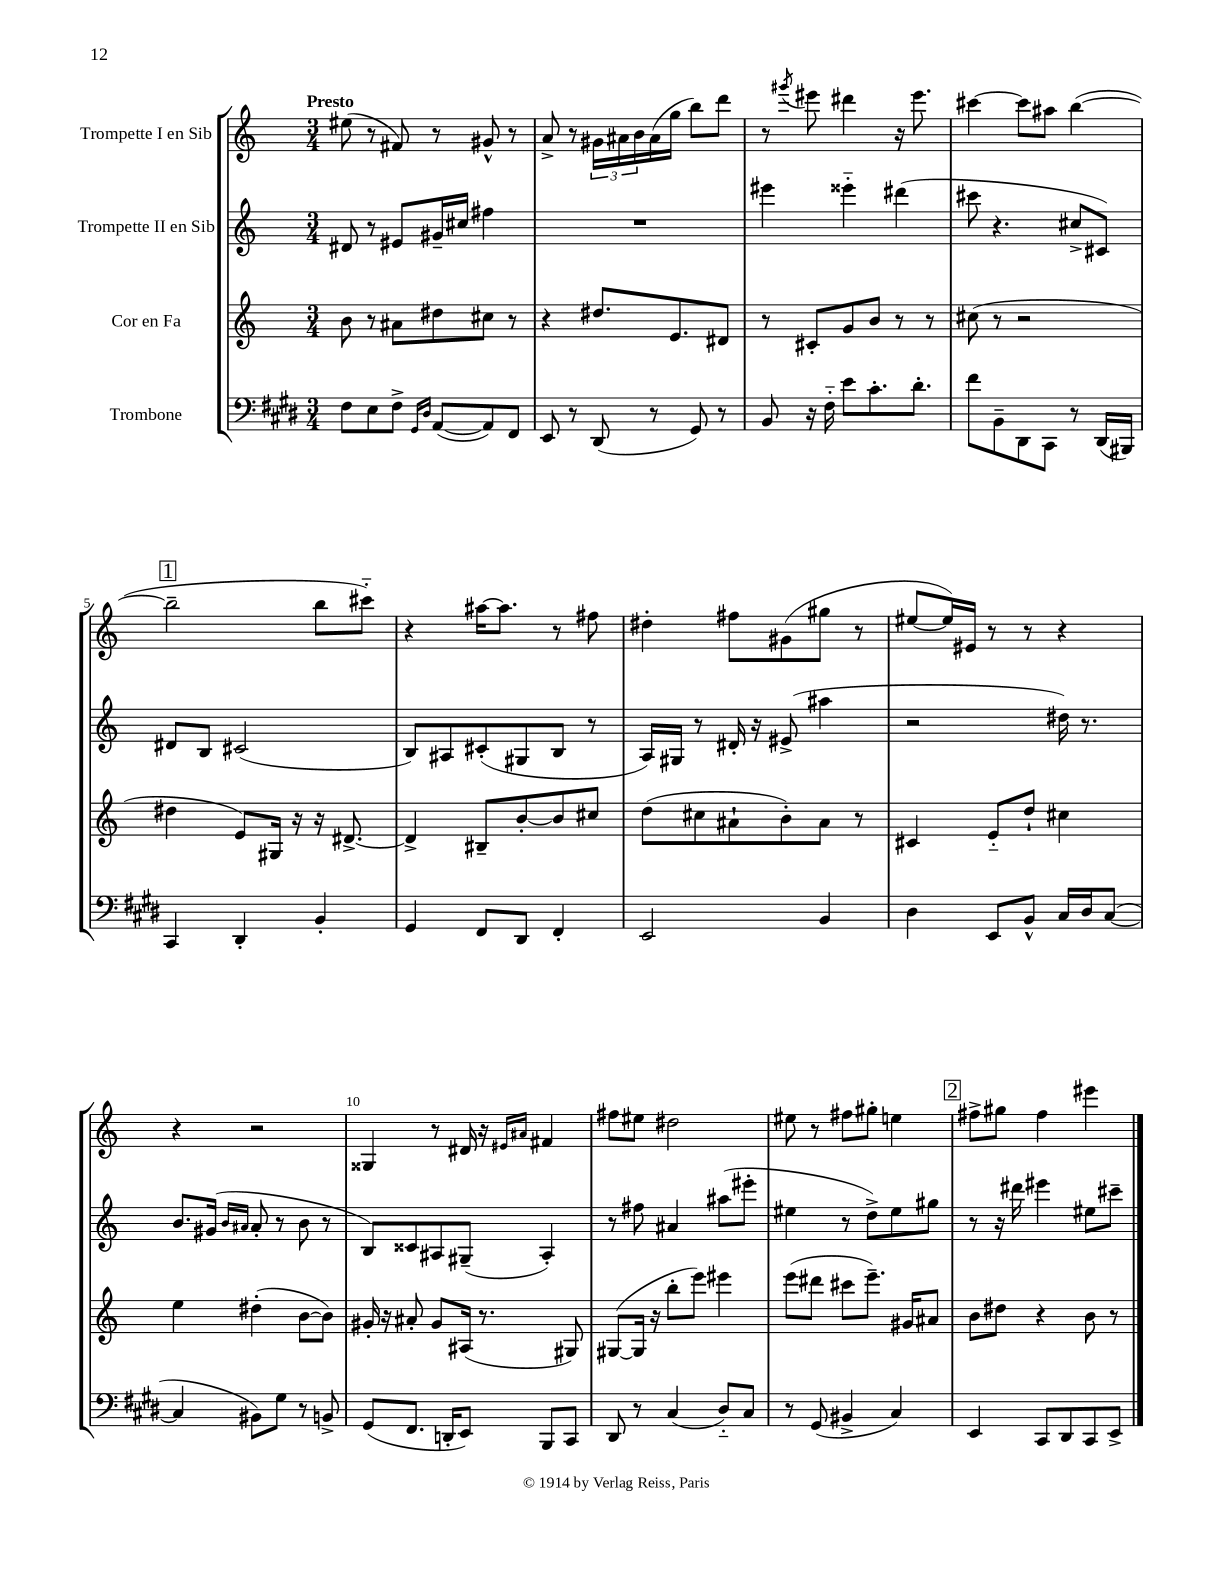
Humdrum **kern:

**kern	**kern	**kern	**kern
*staff4	*staff3	*staff2	*staff1
*clefF4	*clefG2	*clefG2	*clefG2
*k[f#c#g#d#]	*k[]	*k[]	*k[]
*M3/4	*M3/4	*M3/4	*M3/4
8F#\L	8b\	8d#/	(8ee#\
8E\	8r	8r	8r
8F#^\J	8a#\L	8e#/L	8f#/)
16qqGG#/LL	.	.	.
16qqD#/JJ	.	.	.
([8AA/L	8dd#\	16g#~/L	8r
.	.	16cc#/JJ	.
8AA/])	8cc#\J	4ff#\	8g#^^/
8FF#/J	8r	.	8r
=	=	=	=
8EE/	4r	2.r	8a^/
8r	.	.	8r
(8DD#/	8.dd#/L	.	24g#\LL
.	.	.	24a#\
.	.	.	24b\
8r	.	.	(16a#\
.	8.e/	.	16gg\JJ
8GG#/)	.	.	8bb\L)
8r	8d#/J	.	8ddd\J
=	=	=	=
8BB/	8r	4eee#\	8r
.	.	.	8qggg#/
16r	8c#'/L	.	8eee#\
16F#'~\	.	.	.
8e\L	8g/	4eee##'~\	4ddd#\
8.c#'\	8b/J	.	.
.	8r	(4ddd#\	16r
8.d#'\J	.	.	8.eee#\
.	8r	.	.
=	=	=	=
8f#\L	(8cc#\	8ccc#\	[4ccc#\
8BB~\	8r	4.r	.
8DD#\	2r	.	8ccc#\]L
8CC#\J	.	.	8aa#\J
8r	.	8cc#^/L	([4bb\
(16DD#/LL	.	8c#/J)	.
16BBB#/JJ)	.	.	.
=	=	=	=
4CC#/	4dd#\	8d#/L	2bb~\]
.	.	8B/J	.
4DD#'/	8e/L)	(2c#/	.
.	16G#/Jk	.	.
.	16r	.	.
4BB'/	16r	.	8bb\L
.	[8.d#^/	.	.
.	.	.	8ccc#'~\J)
=	=	=	=
4GG#/	4d#^/]	8B/L)	4r
.	.	8A#/	.
8FF#/L	8B#~/L	(8c#'/	[16aa#\LK
.	.	.	8.aa#\]J
8DD#/J	[8b'/	8G#/	.
4FF#'/	8b/]	8B/J	8r
.	8cc#/J	8r	8ff#\
=	=	=	=
2EE/	(8dd\L	16A/LL)	4dd#'\
.	.	16G#/JJ	.
.	8cc#\	8r	.
.	8a#`\	16d#'/	8ff#\L
.	.	16r	.
.	8b'\)	(8e#^/	(8g#\
4BB/	8a#\J	4aa#\	8gg#\J
.	8r	.	8r
=	=	=	=
4D#\	4c#/	2r	[8ee#/L
.	.	.	16ee#/]L)
.	.	.	16e#/JJ
8EE/L	8e'~/L	.	8r
8BB^^/J	8dd`/J	.	8r
16C#/LL	4cc#\	16dd#\)	4r
16D#/J	.	8.r	.
([8C#/J	.	.	.
=	=	=	=
4C#/]	4ee\	8.b/L	4r
.	.	(16g#/Jk	.
.	.	16qqb/LL	.
.	.	16qqa#/JJ	.
8BB#\L)	(4dd#'\	8a#'/	2r
8G#\J	.	8r	.
8r	[8b\L	8b\	.
8BB^/	8b\]J)	8r	.
=	=	=	=
(8GG#/L	16g#'/	8B/L)	4G##/
.	16r	.	.
8.FF#/J	8a#'/	8c##/	.
.	8g#/L	8A#/	8r
16DD'/LK	.	.	.
8EE/J)	(16A#/Jk	(8G#~/J	16d#/
.	8.r	.	16r
.	.	.	16qqe#/LL
.	.	.	16qqa#/JJ
8BBB/L	.	4A#'/)	4f#/
8CC#/J	8G#/)	.	.
=	=	=	=
8DD#/	([8G#/L	8r	8ff#\L
8r	16G#/]Jk	8ff#\	8ee#\J
.	16r	.	.
(4C#/	8bb'\L	4a#/	2dd#\
.	8eee\J)	.	.
8D#'~/L)	4eee#\	(8aa#\L	.
8C#/J	.	8eee#'\J	.
=	=	=	=
8r	(8eee\L	4ee#\	8ee#\
(8GG#/	8ddd#\J	.	8r
4BB#^/	8ccc#\L	8r	8ff#\L
.	8.eee~\J)	8dd^\L)	8gg#'\J
4C#/)	.	8ee#\	4ee\
.	16g#/LK	.	.
.	8a#/J	8gg#\J	.
=	=	=	=
4EE/	8b\L	8r	8ff#^\L
.	8dd#\J	16r	8gg#\J
.	.	16ddd#\	.
8CC#/L	4r	4eee#\	4ff#\
8DD#/	.	.	.
8CC#/	8b\	8ee#\L	4eee#\
8EE^/J	8r	8ccc#~\J	.
==	==	==	==
*-	*-	*-	*-
